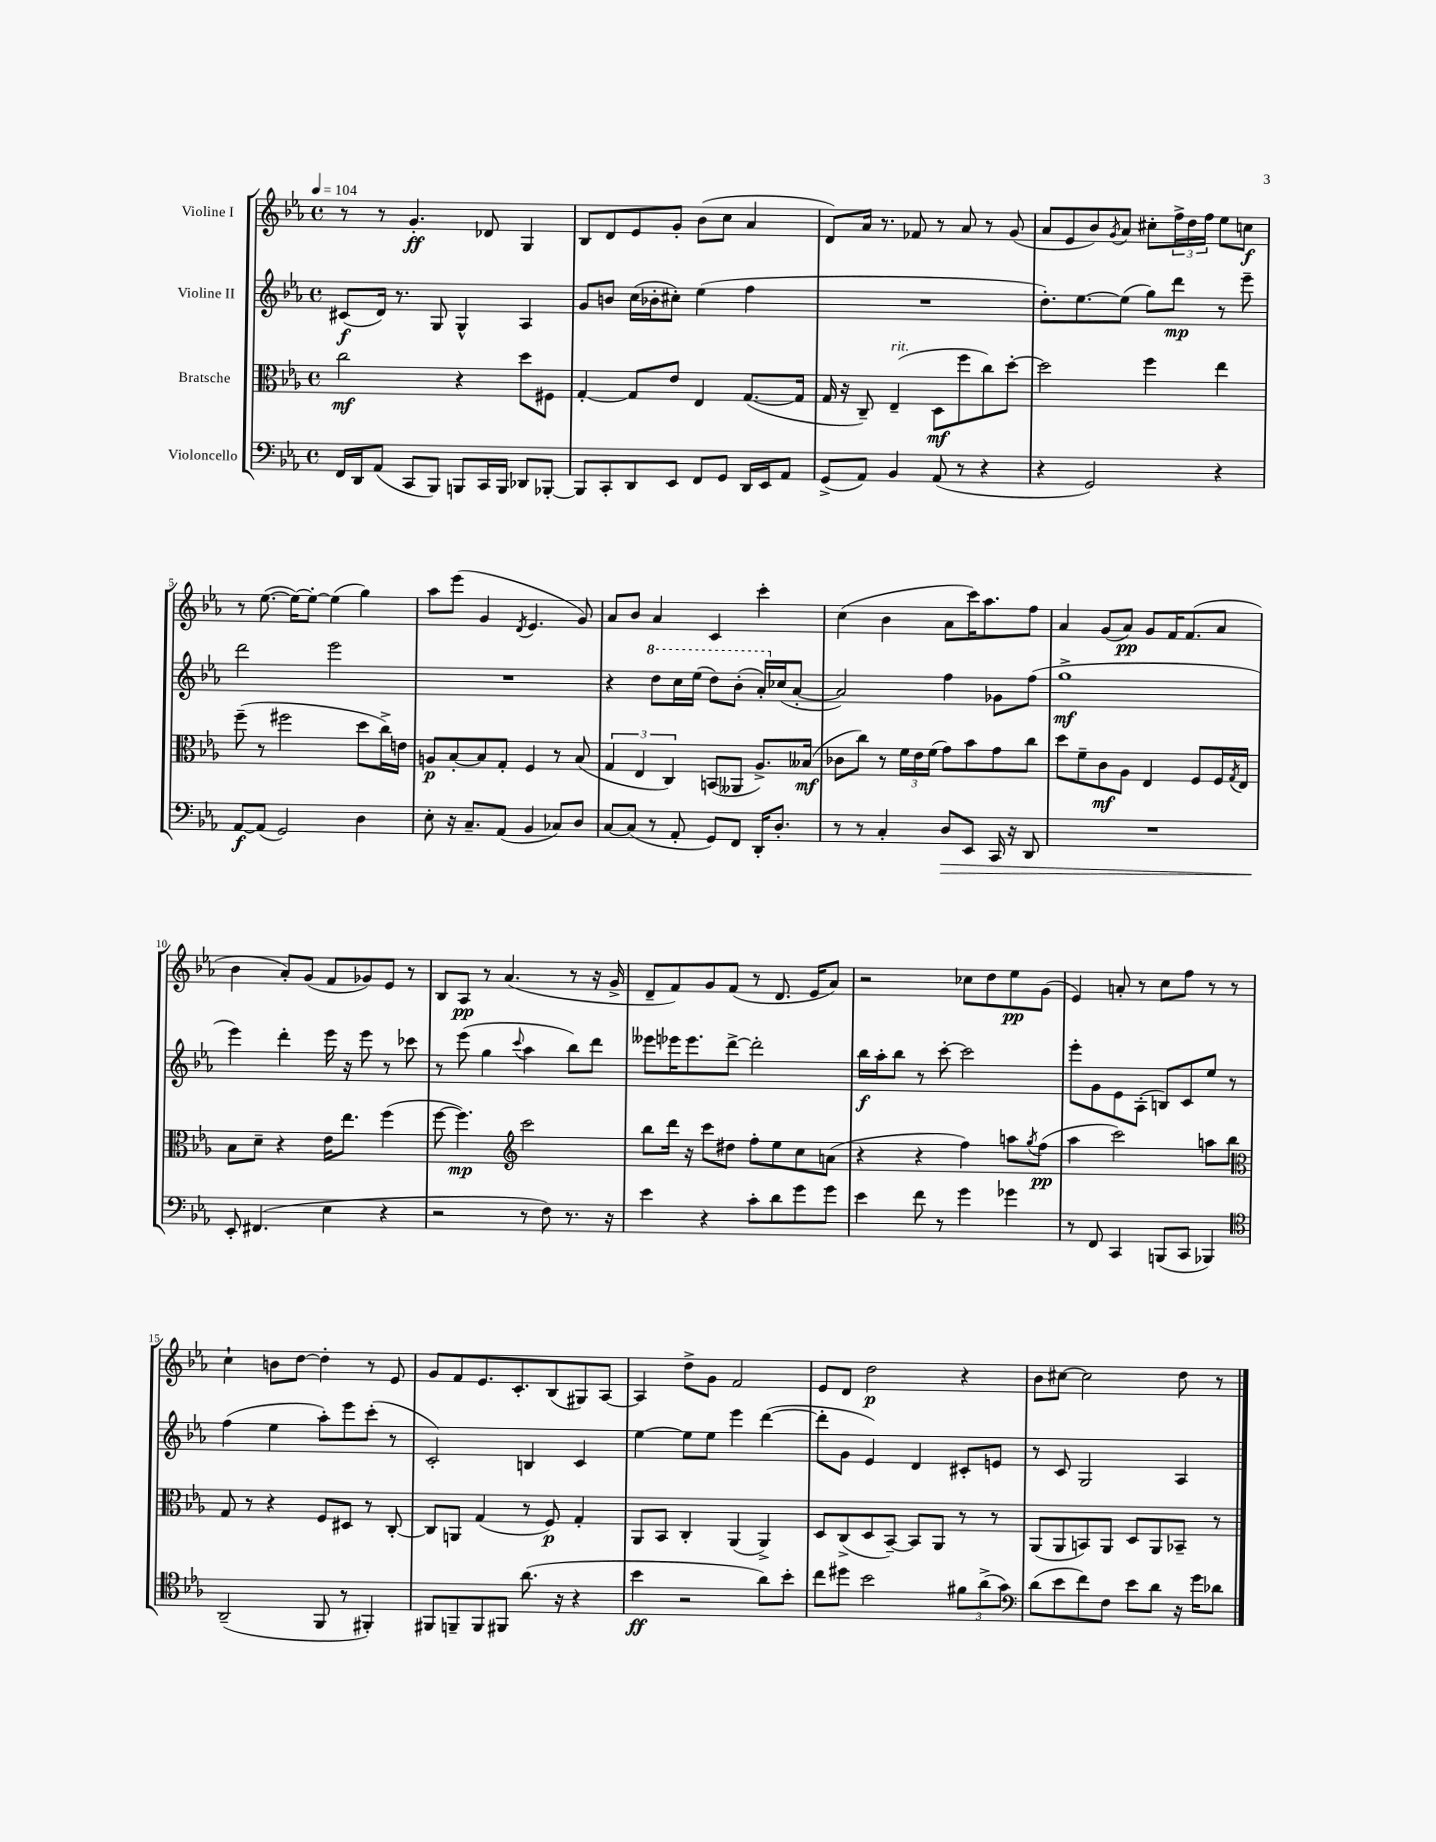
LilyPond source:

<<
\new StaffGroup <<
\new Staff = "s0" \with { instrumentName = "Violine I" } {
    \clef treble \key ees \major \defaultTimeSignature \time 4/4 \tempo 4 = 104
    r8 r8 g'4.-.\ff des'8 g4 |
    bes8 d'8 ees'8 g'8-. bes'8( c''8 aes'4 |
    d'8) aes'16 r8. fes'8 r8 aes'8 r8 g'8( |
    aes'8 ees'8 bes'8) \acciaccatura { g'8 } aes'8 cis''8-. \tuplet 3/2 { f''16-> d''16 f''16 } ees''8 c''8\f |
    r8 ees''8.~( ees''16~) ees''8~-. ees''4( g''4) |
    aes''8 ees'''8( g'4 \acciaccatura { d'8 } ees'4. g'8) |
    aes'8 bes'8 aes'4 c'4 c'''4-. |
    c''4( bes'4 aes'8 c'''16) aes''8. f''8 |
    aes'4 g'8( aes'8\pp) g'8 f'16 f'8.( aes'8 |
    bes'4 aes'8-.) g'8( f'8 ges'8) ees'8 r8 |
    bes8 aes8\pp r8 aes'4.( r8 r16 g'16-> |
    d'8-- f'8) g'8 f'8( r8 d'8. ees'16 aes'8) |
    r2 ces''8 d''8 ees''8\pp g'8( |
    ees'4) a'8-. r8 c''8 f''8 r8 r8 |
    c''4-! b'8 d''8~ d''4-. r8 ees'8 |
    g'8 f'8 ees'8. c'8.-. bes8( gis8) aes8~ |
    aes4 d''8-> g'8 f'2 |
    ees'8 d'8 d''2\p r4 |
    bes'8 cis''8~ cis''2 d''8 r8 \bar "|." |
}
\new Staff = "s1" \with { instrumentName = "Violine II" } {
    \clef treble \key ees \major \defaultTimeSignature \time 4/4
    cis'8\f( d'16) r8. g8 g4-^ aes4 |
    g'8 b'8 c''16( bes'16-. cis''8-.) ees''4( f''4 |
    R1 |
    d''8.-.) ees''8.~ ees''8( g''8) d'''8\mp r8 ees'''8-- |
    d'''2 ees'''2 |
    R1 |
    r4 \ottava #1 d'''8 c'''16 ees'''16( d'''8) bes''8-.( aes''16-.) \ottava #0 ces''16( aes'8~-. |
    aes'2) f''4 ges'8 f''8( |
    g''1->\mf |
    ees'''4) d'''4-. ees'''16 r16 ees'''8 r8 ces'''8 |
    r8 ees'''8( g''4 \appoggiatura { c'''8 } aes''4 bes''8) d'''8 |
    eeses'''8 ees'''16 ees'''8. d'''8~-> d'''2-. |
    bes''16\f aes''16-. bes''8 r8 c'''8~-. c'''2 |
    ees'''8-. g'8 ees'8 aes8-.( b8) c'8 ees''8 r8 |
    f''4( ees''4 aes''8-.) ees'''8 c'''8-.( r8 |
    c'2-.) b4 c'4 |
    ees''4~ ees''8 ees''8 ees'''4 d'''4~( |
    d'''8-. g'8 ees'4) d'4 cis'8-. e'8 |
    r8 c'8 g2 aes4 \bar "|." |
}
\new Staff = "s2" \with { instrumentName = "Bratsche" } {
    \clef alto \key ees \major \defaultTimeSignature \time 4/4
    c''2\mf r4 d''8 fis8 |
    g4~-. g8 ees'8 ees4 g8.~( g16 |
    g16 r16 c8--) ees4--^\markup { \italic "rit." }( d8\mf f''8 c''8) d''8~-. |
    d''2 f''4 ees''4 |
    f''8--( r8 fis''2 d''8 c''16->) e'16 |
    a8\p bes8~-. bes8 g8-. f4 r8 bes8( |
    \tuplet 3/2 { g4 ees4 c4) } b,8( aeses,8 aes8.->) beses16\mf( |
    ces'8 c''8) r8 \tuplet 3/2 { f'16 ees'16 f'16( } g'8) bes'8 g'8 c''8 |
    d''8 f'8-- c'8\mf aes8 ees4 f8 f16 \acciaccatura { g8 } ees16 |
    bes8 d'8-- r4 ees'16 ees''8. f''4( |
    f''8~ f''4.\mp) \clef treble c'''2 |
    bes''8 d'''16 r16 c'''8 dis''8 f''8-. ees''8 c''8 a'8( |
    r4 r4 f''4) a''8 \acciaccatura { g''8 } f''8\pp( |
    aes''4 c'''2) a''8 bes''8 |
    \clef alto g8 r8 r4 f8 dis8 r8 c8~-. |
    c8 a,8 g4( r8 f8\p) g4-. |
    aes,8 bes,8 c4-. aes,4( aes,4->) |
    d8 c8->( d8 bes,8~--) bes,8 aes,8 r8 r8 |
    aes,8( aes,8 b,8) aes,8 d8 aes,8 bes,8-- r8 \bar "|." |
}
\new Staff = "s3" \with { instrumentName = "Violoncello" } {
    \clef bass \key ees \major \defaultTimeSignature \time 4/4
    f,16 d,16 aes,8( c,8 bes,,8) b,,8 c,16 b,,16 des,8 bes,,8~-. |
    bes,,8 c,8-. d,8 ees,8 f,8 g,8 d,16 ees,16 aes,8 |
    g,8->( aes,8) bes,4 aes,8( r8 r4 |
    r4 g,2) r4 |
    aes,8~\f aes,8( g,2) d4 |
    ees8-. r16 c8.-- aes,8( bes,4 ces8) d8 |
    c8~ c8( r8 aes,8-. g,8) f,8 d,16-. d8.-. |
    r8 r8 c4-. d8\> ees,8 c,16 r16 d,8 |
    R1 |
    ees,8-.\! fis,4.( ees4 r4 |
    r2 r8 f8) r8. r16 |
    ees'4 r4 c'8-. d'8 g'8 g'8 |
    ees'4 f'8 r8 g'4 ges'4 |
    r8 f,8 c,4 b,,8( c,8 bes,,4) |
    \clef tenor aes,2--( f,8 r8 fis,4-.) |
    fis,8 f,8-- f,8 fis,8 aes'8.( r16 r4 |
    bes'4\ff r2 aes'8) bes'8-. |
    c''8 dis''8 bes'2 \tuplet 3/2 { fis'8 aes'8->( g'8) } |
    \clef bass d'8( ees'8 f'8) f8 ees'8 d'8 r16 g'16 des'8 \bar "|." |
}
>>
>>
